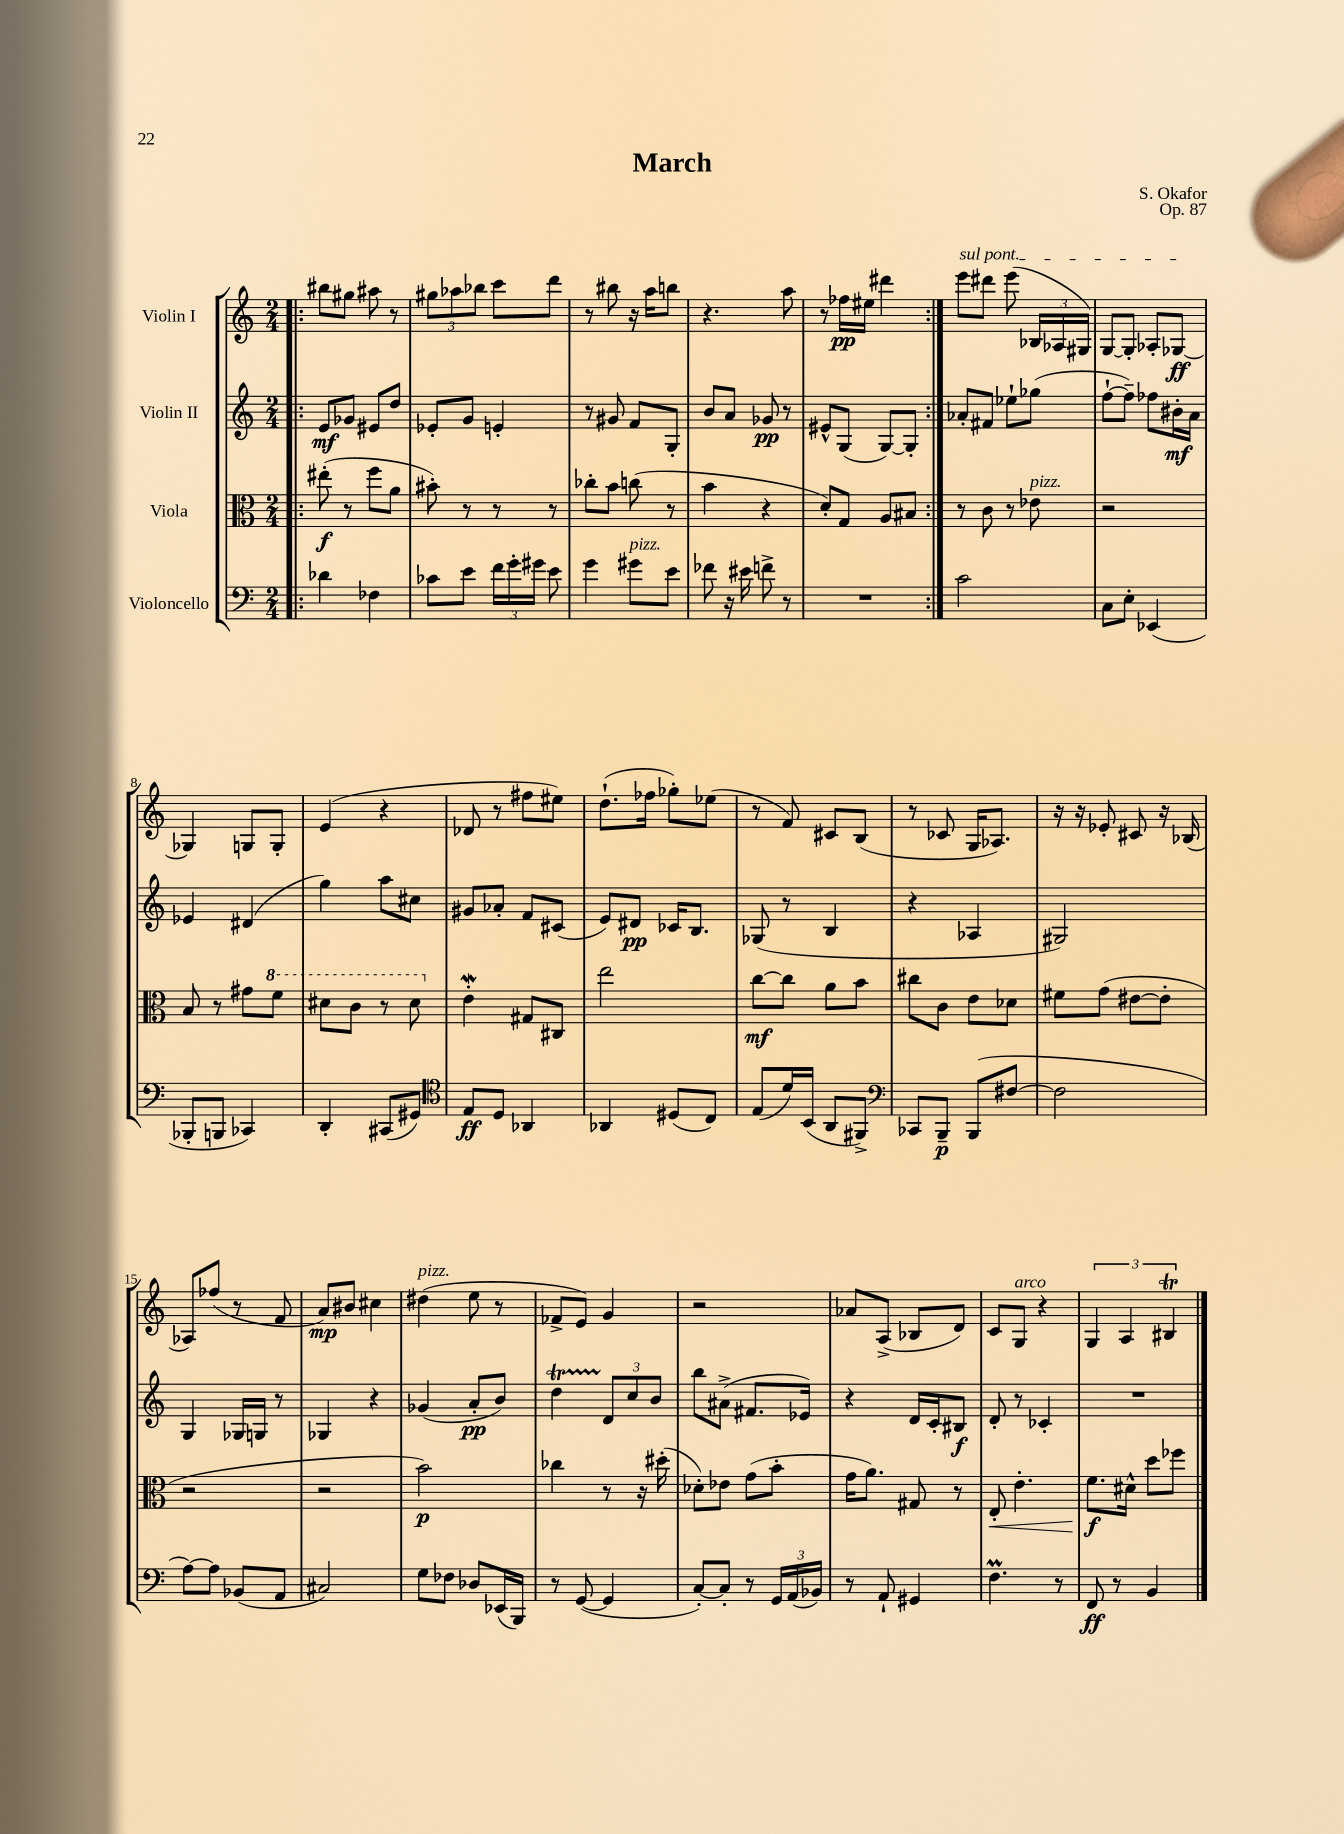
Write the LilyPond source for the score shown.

\header { title = "March" composer = "S. Okafor" opus = "Op. 87" }
<<
\new StaffGroup <<
\new Staff = "s0" \with { instrumentName = "Violin I" } {
    \clef treble \key c \major \numericTimeSignature \time 2/4
    \autoBeamOff \repeat volta 2 { \bar ".|:" bis''8[ gis''8] ais''8 r8 |
    \tuplet 3/2 { gis''8[ aes''8 bes''8] } c'''8[ d'''8] |
    r8 bis''8 r16 a''16[ b''8] |
    r4. a''8 |
    r8 fes''16[\pp eis''16] dis'''4 | }
    \once \override TextSpanner.bound-details.left.text = \markup { \italic "sul pont." } e'''8[\startTextSpan dis'''8] e'''8( \tuplet 3/2 { bes16[ aes16 gis16]) } |
    g8[~ g8]-. aes8[-. ges8]~\ff\stopTextSpan |
    ges4 g8[ g8]-. |
    e'4( r4 |
    des'8 r8 fis''8[ eis''8]) |
    d''8.[-!( fes''16] ges''8[-.) ees''8]( |
    r8 f'8) cis'8[ b8]( |
    r8 ces'8 g16[ aes8.]) |
    r16 r16 ees'8-. cis'8 r16 bes16( |
    aes8[) fes''8]( r8 f'8 |
    a'8[\mp) bis'8] cis''4 |
    dis''4^\markup { \italic "pizz." }( e''8 r8 |
    fes'8[-> e'8]) g'4 |
    r2 |
    aes'8[ a8]->( bes8[ d'8]) |
    c'8[ g8]^\markup { \italic "arco" } r4 |
    \tuplet 3/2 { g4 a4 bis4\trill } \bar "|." |
}
\new Staff = "s1" \with { instrumentName = "Violin II" } {
    \clef treble \key c \major \numericTimeSignature \time 2/4
    \autoBeamOff \repeat volta 2 { \bar ".|:" e'8[\mf ges'8] eis'8[ d''8] |
    ees'8[-. g'8] e'4-. |
    r8 gis'8 f'8[ g8]-. |
    b'8[ a'8] ges'8\pp r8 |
    eis'8[-^ g8]( g8[~) g8]-. | }
    aes'8[-. fis'8] ees''8[-! ges''8]( |
    f''8[~-! f''8]--) fes''8[ bis'16-.\mf a'16] |
    ees'4 dis'4( |
    g''4) a''8[ cis''8] |
    gis'8[ aes'8]-. f'8[ cis'8]( |
    e'8[) dis'8]\pp ces'16[ b8.] |
    ges8( r8 b4 |
    r4 aes4 |
    gis2) |
    g4 ges16[ g16] r8 |
    ges4 r4 |
    ges'4( a'8[-.\pp b'8]) |
    d''4\startTrillSpan \tuplet 3/2 { d'8[\stopTrillSpan c''8 b'8] } |
    b''8[ ais'8]->( fis'8.[ ees'16]) |
    r4 d'16[ c'16-. bis8]\f |
    d'8-. r8 ces'4-. |
    R2 \bar "|." |
}
\new Staff = "s2" \with { instrumentName = "Viola" } {
    \clef alto \key c \major \numericTimeSignature \time 2/4
    \autoBeamOff \repeat volta 2 { \bar ".|:" eis''8-.\f( r8 f''8[ a'8] |
    bis'8-.) r8 r8 r8 |
    ces''8[-. b'8] c''8( r8 |
    b'4 r4 |
    d'8[-.) g8] a8[ bis8] | }
    r8 c'8 r8 ees'8^\markup { \italic "pizz." } |
    r2 |
    b8 r8 gis'8[ \ottava #1 f''8] |
    dis''8[ c''8] r8 dis''8 \ottava #0 |
    e'4-.\mordent gis8[ cis8] |
    e''2 |
    c''8[~\mf c''8] a'8[ b'8] |
    cis''8[ c'8] e'8[ des'8] |
    fis'8[ g'8]( eis'8[~ eis'8]-. |
    r2 |
    r2 |
    b'2\p) |
    ces''4 r8 r16 dis''16-.( |
    des'8[-.) ees'8] g'8[( b'8]-. |
    g'16[ a'8.]) gis8 r8 |
    e8-.\< e'4.-. |
    f'8.[\f\! dis'16]-^ d''8[ fes''8] \bar "|." |
}
\new Staff = "s3" \with { instrumentName = "Violoncello" } {
    \clef bass \key c \major \numericTimeSignature \time 2/4
    \autoBeamOff \repeat volta 2 { \bar ".|:" des'4 fes4 |
    ces'8[ e'8] \tuplet 3/2 { f'16[ g'16-. gis'16] } e'8 |
    g'4 gis'8[^\markup { \italic "pizz." } e'8] |
    fes'8 r16 eis'16 f'8-> r8 |
    R2 | }
    c'2 |
    c8[ e8]-. ees,4( |
    bes,,8[-. b,,8] ces,4) |
    d,4-. cis,8[( gis,8]) |
    \clef tenor e8[\ff d8] aes,4 |
    aes,4 dis8[( c8]) |
    e8[( d'16) b,16]( a,8[ fis,8]->) |
    \clef bass ces,8[ b,,8]--\p b,,8[( fis8]~ |
    fis2 |
    a8[~) a8] bes,8[( a,8] |
    cis2) |
    g8[ fes8] des8[ ees,16( b,,16]) |
    r8 g,8~( g,4 |
    c8[~-.) c8]-. r8 \tuplet 3/2 { g,16[ a,16( bes,16]) } |
    r8 a,8-! gis,4 |
    f4.\prall r8 |
    f,8\ff r8 b,4 \bar "|." |
}
>>
>>
